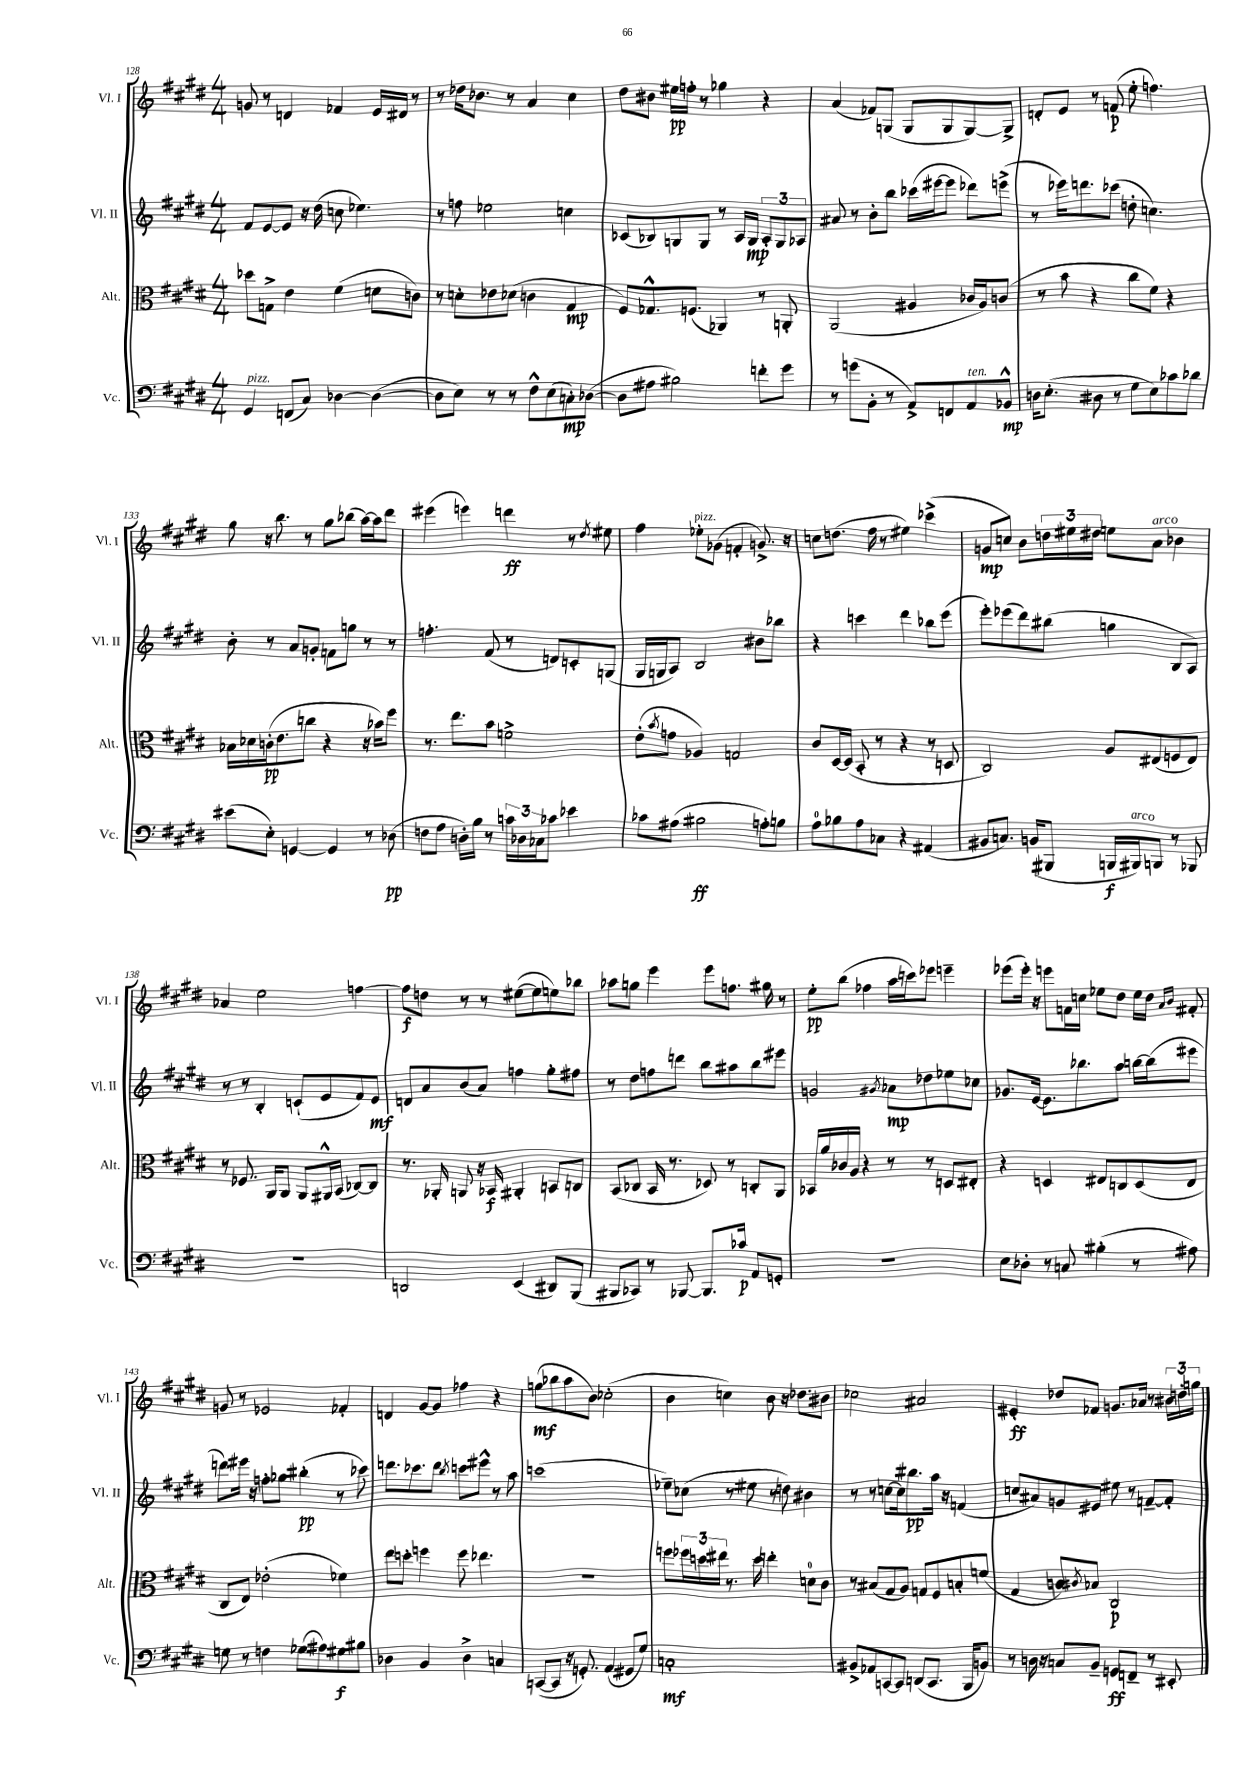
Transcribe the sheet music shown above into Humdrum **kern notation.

**kern	**kern	**kern	**kern
*staff4	*staff3	*staff2	*staff1
*clefF4	*clefC3	*clefG2	*clefG2
*k[f#c#g#d#]	*k[f#c#g#d#]	*k[f#c#g#d#]	*k[f#c#g#d#]
*M4/4	*M4/4	*M4/4	*M4/4
4GG#	8dd-	8f#	8g
.	8G^	[8e	8r
(8FF	4e	8e]	4d
8C#)	.	16r	.
.	.	(16dd#	.
[4D-	(4f#	8cc	4f-
.	.	4.ee-)	.
(4D-_	8d	.	16e
.	.	.	16d#
.	8c)	.	8r
=	=	=	=
8D-]	8r	8r	8r
8E)	8d'	8ff	16dd-
.	.	.	8.b-
8r	8e-	2ee-	.
8r	(8d-	.	8r
8F#^^	4c	.	4a
(8E	.	.	.
8C')	4G#	4cc	4cc#
([8D-	.	.	.
=	=	=	=
8D-]	8F#)	(8c-	8dd#
8A#	8.G-^^	8B-)	8b#
2B#)	.	8G	16ee#
.	(8.F	.	16ff'
.	.	8G	8r
.	4AA-)	8r	4gg-
.	.	16A	.
.	.	16G	.
8f'	8r	12A'	4r
.	.	12G	.
8g#	8AA'	.	.
.	.	12A-	.
=	=	=	=
8r	(2AA	8a#	(4a
(8g	.	8r	.
8BB'	.	8b'	8f-)
8r	.	8bb	(8G
8AA^)	4A#	(16ccc-	8G
.	.	[16eee#	.
8FF	.	8eee#]	8G
8AA	16c-	8ddd-)	[8G)
.	16A#)	.	.
8BB-^^	(8c	(8eee^	8G^]
=	=	=	=
16D	8r	8r	8d'
(8.E'	.	.	.
.	8b	16eee-)	8e
.	.	8.ddd	.
8D#	4r	.	8r
8r	.	(8ccc-	(8f
8G#	8cc#	8dd'	8ee'
8E)	8f#)	4.cc)	4.ff)
8c-	4r	.	.
8d-	.	.	.
=	=	=	=
(8e#	16B-	8b'	8gg#
.	16d-	.	.
8E')	(16c'	8r	16r
.	8.e	.	8.bb
[4GG	.	8a	.
.	8cc	8g'	8r
4GG]	4r	8f	8gg#
.	.	8gg	(8bb-
8r	16r	8r	[16aa)
.	16b-)	.	16aa]
(8D-	8ff#	8r	8ddd#
=	=	=	=
8F	8.r	4.ff'	(4eee#
8A	.	.	.
.	8.ee	.	.
16D')	.	.	4eee)
16B	.	.	.
8r	8b	(8f#	.
24c	2f^	8r	4ddd
24D-	.	.	.
24C-	.	.	.
8c-	.	8d)	.
4e-	.	8c'	8r
.	.	.	8qdd#
.	.	(8G	8ee#
=	=	=	=
8c-	(8e'	16G#	4ff#
.	.	16G	.
.	8qb	.	.
(8A#	8g	8A)	.
2B#	4A-)	2B	8ee-'
.	.	.	(8g-
.	2G	.	4f'
8A')	.	8b#	8.g^)
8B	.	8bb-	.
.	.	.	16r
=	=	=	=
8A	8c#	4r	8cc
8B-	[16D#	.	(8.dd
.	(16D#]	.	.
8A	8BB'	4ccc	.
.	.	.	16ff#
8C-	8r	.	8r
4r	4r	4ddd#	4ee#)
(4AA#	8r	8bb-	(4ccc-^
.	8D	(8eee	.
=	=	=	=
8BB#	2C#)	8eee')	8g
8.C)	.	(8eee-	8cc)
.	.	8ddd#)	8b
(16BB	.	.	.
8BBB#	.	(8bb#	24dd
.	.	.	24ee#
.	.	.	24dd#
16BBB	8A	4gg	8ee
16BBB#)	.	.	.
8BBB	(8E#	.	8a
8r	8F	8B	4b-
8BBB-	8E#)	8A)	.
=	=	=	=
1r	8r	8r	4a-
.	8.F-	8r	.
.	.	4B'	2ee
.	16AA	.	.
.	8AA	.	.
.	8AA	(8c`	.
.	16AA#^^	8e	.
.	(16BB	.	.
.	[8C-)	8f#)	[4ff
.	8C-]	8e	.
=	=	=	=
2DD	8.r	8d	8ff]
.	.	8a	8dd
.	16AA-'	.	.
.	8AA	(8b	8r
.	16r	8a)	8r
.	16BB-	.	.
(4EE	4AA#'	4ff	([8ee#
.	.	.	8ee#]
8DD#)	8BB	8gg#'	8ee)
(8BBB	8C	8ff#	8bb-
=	=	=	=
8BBB#	(8BB	8r	8aa-
8CC-)	8C-	8dd#	8gg
8r	16BB	8ff	4eee
.	8.r	.	.
[8BBB-	.	8ddd	.
8.BBB-]	8D-)	8bb	8eee
.	8r	8aa#	8.ff
16c-	.	.	.
8AA	8C'	8bb	.
.	.	.	16gg#
8GG'	8AA	8eee#	8r
=	=	=	=
1r	16BB-	2g	8ee'
.	16a	.	.
.	16c-	.	(8bb
.	16A	.	.
.	4r	.	4ff-
.	.	8qg#	.
.	8r	8a-	16aa
.	.	.	16ccc)
.	8r	8dd-	8eee-
.	8D	8ee-	4eee~
.	8E#'	8cc-	.
=	=	=	=
8E	4r	8.g-	(8eee-
8D-'	.	.	16eee-')
.	.	[16e	16r
8r	4D	8.e]	8eee
8C	.	.	16f
.	.	8.bb-	16cc
(4B#'	8E#	.	8ee-
.	8C	8aa	8dd#
8r	(8D	[16bb	16ee-
.	.	(16bb]	16dd#
.	.	.	16qqa
.	.	.	16qqb
8A#)	8E#	8eee#	8f#'
=	=	=	=
8G	8C#	8ddd)	8g
8r	8E)	16eee#	8r
.	.	16r	.
4F	(2e-'	8ff'	2e-
.	.	8gg-	.
(8G-	.	(4bb#'	.
8A#)	.	.	.
8G#	4f-)	8r	4f-'
8B#	.	8ccc-)	.
=	=	=	=
4D-	8ee	8.ddd	4d
.	8dd'	.	.
.	.	8.ccc-	.
4BB	4ff	.	[8g#
.	.	8ddd	8g#]
.	.	8qbb	.
4D-^	8ff	8ccc	4ff-
.	4.ee-	8eee#^^	.
4C	.	8r	4r
.	.	8aa	.
=	=	=	=
([8CC	1r	(1ccc	(8gg
8CC]	.	.	8bb-
16r	.	.	8aa
8.GG')	.	.	.
.	.	.	8b)
(4AA	.	.	(2cc-'
8GG#	.	.	.
8G#)	.	.	.
=	=	=	=
1C'	8ff	8ee-~)	4b
.	24ff-	(8cc-	.
.	24dd	.	.
.	24ee#	.	.
.	8.r	8r	4cc)
.	.	8ee#	.
.	16dd	.	.
.	4ee'	8r	8b
.	.	8dd)	16r
.	.	.	8.dd-
.	8d	4b#	.
.	8c#	.	8b#
=	=	=	=
8BB#^	8r	8r	2cc-
8AA-	(8B#	8r	.
[8CC	8G#	[8cc	.
8CC]	8A)	16cc]	.
.	.	8.bb#	.
(8DD	8G	.	2a#
8.CC	8F#	16aa	.
.	.	16r	.
.	8B'	(4f	.
16BBB	.	.	.
8BB)	(8f	.	.
=	=	=	=
8r	4G#	8cc	4e#'
16D	.	8a#)	.
16r	.	.	.
8C	8c)	8g	8dd-
.	8qc#	.	.
8BB~	8B-	8e#	8f-
8GG	2C#	8ee#	8.g
8FF~	.	8r	.
.	.	.	16a-
8r	.	[8f~	8r
8EE#'	.	8f']	24b#
.	.	.	24dd'
.	.	.	24gg
==	==	==	==
*-	*-	*-	*-
